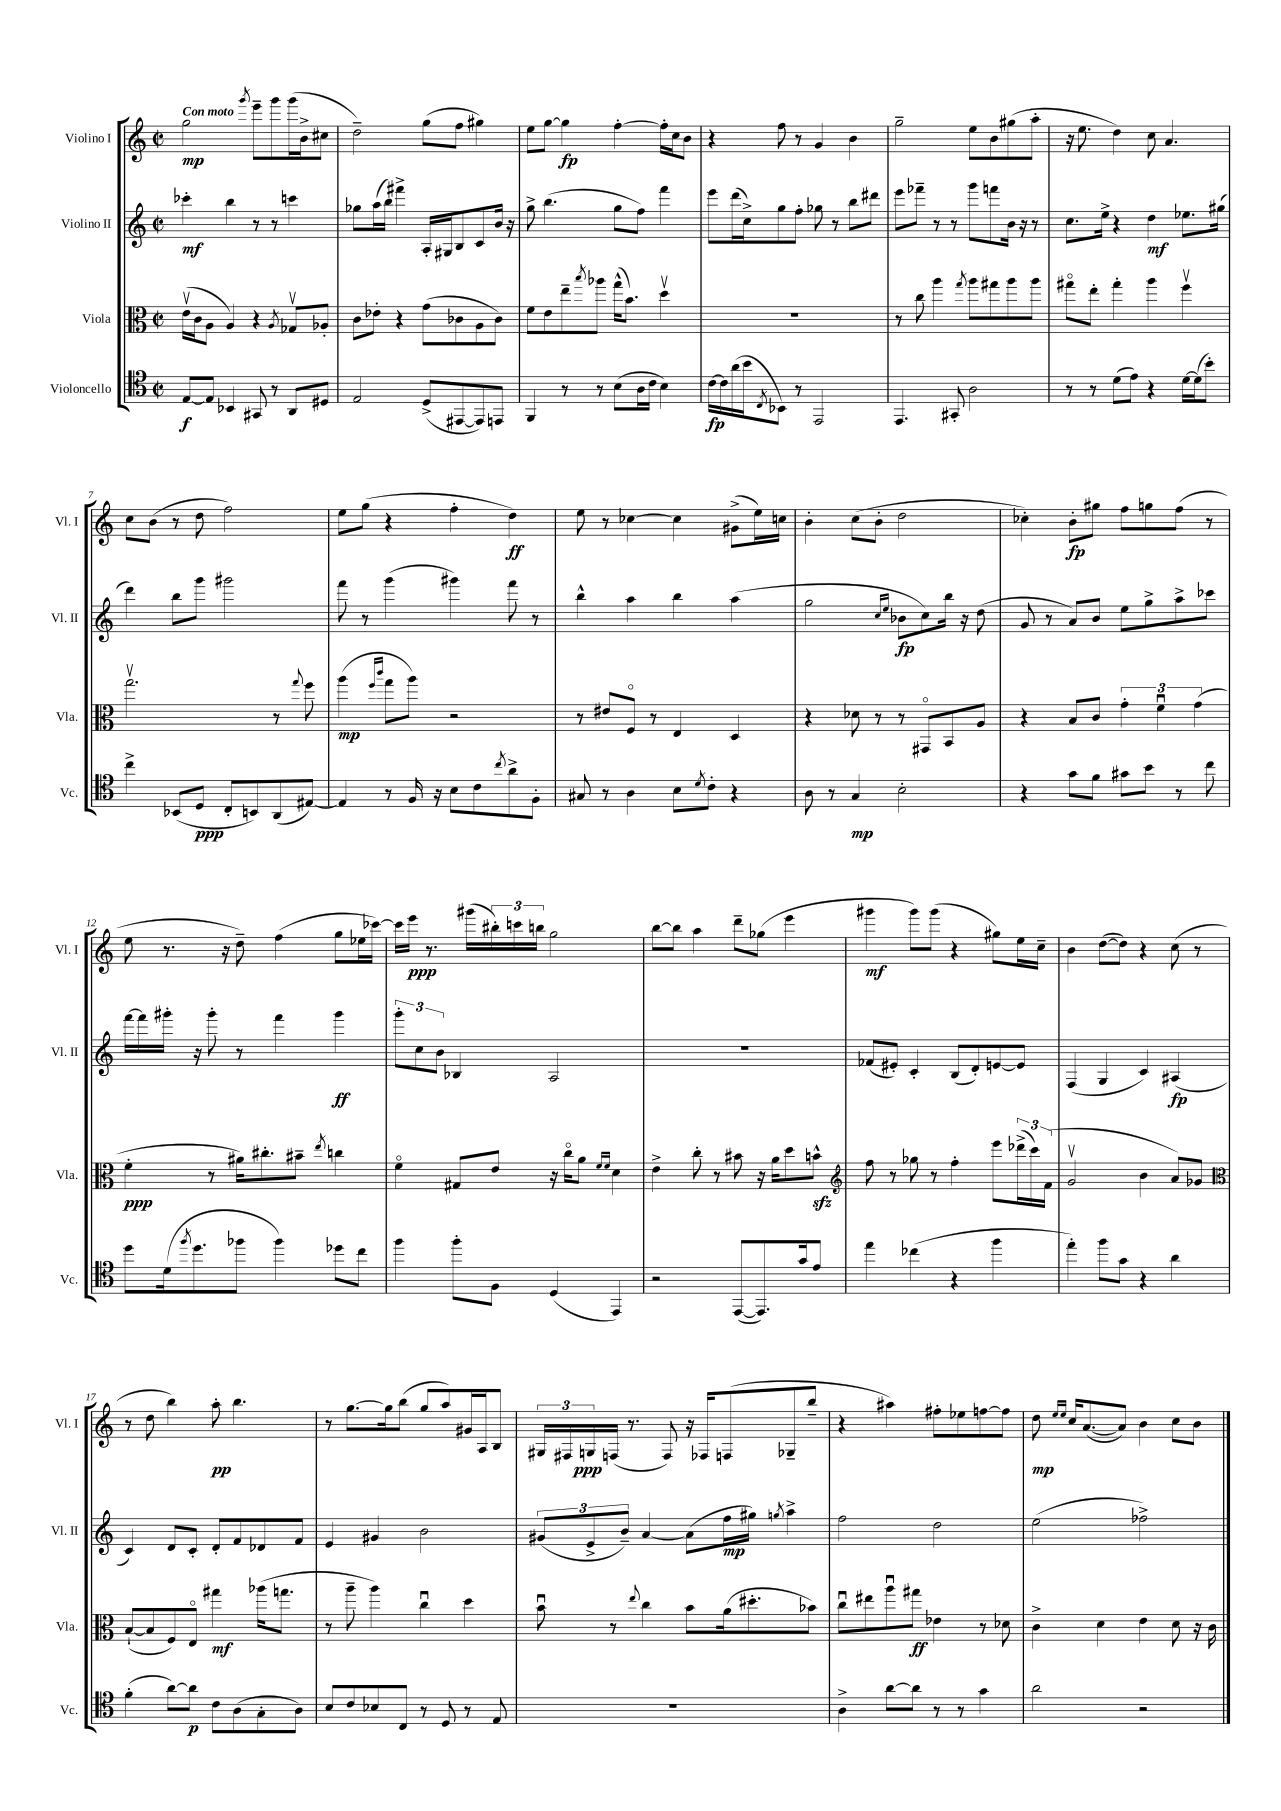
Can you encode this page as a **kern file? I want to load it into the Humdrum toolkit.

**kern	**dynam	**kern	**dynam	**kern	**dynam	**kern	**dynam
*part4	*part4	*part3	*part3	*part2	*part2	*part1	*part1
*staff4	*staff4	*staff3	*staff3	*staff2	*staff2	*staff1	*staff1
*I"Violoncello	*	*I"Viola	*	*I"Violino II	*	*I"Violino I	*
*I'Vc.	*	*I'Vla.	*	*I'Vl. II	*	*I'Vl. I	*
*clefC4	*	*clefC3	*	*clefG2	*	*clefG2	*
*k[]	*	*k[]	*	*k[]	*	*k[]	*
*M2/2	*	*M2/2	*	*M2/2	*	*M2/2	*
*met(c|)	*	*met(c|)	*	*met(c|)	*	*met(c|)	*
=1	=1	=1	=1	=1	=1	=1	=1
!	!	!	!	!	!	!LO:TX:a:B:t=Con moto	!
[8E/L	f	(16ev\LL	.	4ccc-X'\	mf	2gg\	mp
.	.	16c\J	.	.	.	.	.
8E/J]	.	8A\J	.	.	.	.	.
4BB-X/	.	4A/)	.	4bb\	.	.	.
.	.	.	.	.	.	8qggg/	.
8GG#X/	.	4r	.	8r	.	8eee~\L	.
8r	.	.	.	8r	.	8ggg\	.
.	.	8qA/	.	.	.	.	.
8AA/L	.	8G-Xv/L	.	4cccn\	.	(16ggg\L	.
.	.	.	.	.	.	16b^\J	.
8D#X/J	.	8A-X'/J	.	.	.	8cc#X\J	.
=2	=2	=2	=2	=2	=2	=2	=2
2E/	.	8c\L	.	8gg-X\L	.	2dd~\)	.
.	.	8e-X'\J	.	(16aa\L	.	.	.
.	.	.	.	16bb\JJ)	.	.	.
.	.	4r	.	4fff#X^\	.	.	.
(8D^/L	.	(8g\L	.	16A'/LL	.	(8gg\L	.
.	.	.	.	16G#X/J	.	.	.
[8EE#X/	.	8c-X\	.	8B/	.	8ff\J	.
8EE#/])	.	8A\	.	8c/	.	4gg#X\)	.
8EEn/J	.	8c-\J)	.	16b/Jk	.	.	.
.	.	.	.	16r	.	.	.
=3	=3	=3	=3	=3	=3	=3	=3
4FF/	.	8f\L	.	8gg^\	.	8ee\L	.
.	.	8e\	.	(4.bb\	.	[8gg\J	.
8r	.	8ee~\	.	.	.	4gg\]	fp
.	.	8qbb/	.	.	.	.	.
8r	.	8aa-X\J	.	.	.	.	.
(8B\L	.	(16gg^^\KL	.	8gg\L	.	[4ff'\	.
.	.	8.b\J)	.	.	.	.	.
16A\L	.	.	.	8ff\J)	.	.	.
16c\JJ	.	.	.	.	.	.	.
4B\)	.	4ddv\	.	4fff\	.	16ff'\LL]	.
.	.	.	.	.	.	16cc\J	.
.	.	.	.	.	.	8b\J	.
=4	=4	=4	=4	=4	=4	=4	=4
[16c\LL	fp	1r	.	8eee\L	.	4r	.
16c\]	.	.	.	.	.	.	.
(16a\	.	.	.	(16ddd\L	.	.	.
16b\J	.	.	.	16cc^\J)	.	.	.
8qC/	.	.	.	.	.	.	.
8BB-X\J)	.	.	.	8gg\	.	8ff\	.
8r	.	.	.	8ff'\J	.	8r	.
2EE/	.	.	.	8gg-X\	.	4g/	.
.	.	.	.	8r	.	.	.
.	.	.	.	8bb\L	.	4b\	.
.	.	.	.	8ddd#X\J	.	.	.
=5	=5	=5	=5	=5	=5	=5	=5
4.EE/	.	8r	.	8eee\L	.	2gg~\	.
.	.	8cc\	.	8fff-X~\J	.	.	.
.	.	4aa\	.	8r	.	.	.
8GG#X'/	.	.	.	8r	.	.	.
.	.	8qgg/	.	.	.	.	.
2A\	.	8aa\L	.	8ggg\L	.	8ee\L	.
.	.	8gg#X\	.	8fffn\	.	8b\	.
.	.	8aa\	.	16b\Jk	.	(8gg#X\	.
.	.	.	.	16r	.	.	.
.	.	8aa\J	.	8r	.	8aa'\J	.
=6	=6	=6	=6	=6	=6	=6	=6
8r	.	8gg#X\L	.	8.cc\L	.	16r	.
.	.	.	.	.	.	8.ee\	.
8r	.	8ee'\J	.	.	.	.	.
.	.	.	.	16ee^\Jk	.	.	.
(8d\L	.	4gg#'\	.	4r	.	4dd\)	.
8e\J)	.	.	.	.	.	.	.
4r	.	4aa\	.	4dd\	mf	8cc\	.
.	.	.	.	.	.	4.a/	.
[16d\LL	.	4ffv\	.	8.ee-X\L	.	.	.
(16d\J]	.	.	.	.	.	.	.
8b'\J)	.	.	.	.	.	.	.
.	.	.	.	(16gg#X\Jk	.	.	.
!!LO:LB:g=z
=7	=7	=7	=7	=7	=7	=7	=7
4cc^\	.	2.ggv\	.	4ddd\)	.	8cc\L	.
.	.	.	.	.	.	(8b\J	.
(8BB-X/L	.	.	.	8bb\L	.	8r	.
8D/J	ppp	.	.	8ggg\J	.	8dd\	.
8C'/L	.	.	.	2ggg#X\	.	2ff\)	.
8BBn/)	.	.	.	.	.	.	.
(8AA/	.	8r	.	.	.	.	.
.	.	8qqgg/	.	.	.	.	.
[8E#X/J)	.	8ff\	.	.	.	.	.
=8	=8	=8	=8	=8	=8	=8	=8
4E#/]	.	(4aa\	mp	8fff\	.	8ee\L	.
.	.	.	.	8r	.	(8gg\J	.
.	.	16qqff/LL	.	.	.	.	.
.	.	16qqccc/JJ	.	.	.	.	.
8r	.	8gg\L	.	(4ggg\	.	4r	.
16F/	.	8aa\J)	.	.	.	.	.
16r	.	.	.	.	.	.	.
8B\L	.	2r	.	4ggg#X\)	.	4ff'\	.
8c\	.	.	.	.	.	.	.
8qcc/	.	.	.	.	.	.	.
8a^\	.	.	.	8fff\	.	4dd\)	ff
8F'\J	.	.	.	8r	.	.	.
=9	=9	=9	=9	=9	=9	=9	=9
8G#X/	.	8r	.	4bb^^\	.	8ee\	.
8r	.	8e#X/L	.	.	.	8r	.
4A\	.	8F/J	.	4aa\	.	[4cc-X\	.
.	.	8r	.	.	.	.	.
8B\L	.	4E/	.	4bb\	.	4cc-\]	.
8qd/	.	.	.	.	.	.	.
8c'\J	.	.	.	.	.	.	.
4r	.	4D/	.	(4aa\	.	(8g#X^\L	.
.	.	.	.	.	.	16ee\L)	.
.	.	.	.	.	.	16ccn\JJ	.
=10	=10	=10	=10	=10	=10	=10	=10
8A\	.	4r	.	2gg\	.	4b'\	.
8r	.	.	.	.	.	.	.
4G/	mp	8d-X\	.	.	.	(8cc\L	.
.	.	8r	.	.	.	8b'\J	.
.	.	.	.	16qqcc/LL	.	.	.
.	.	.	.	16qqee/JJ	.	.	.
2B'\	.	8r	.	8b-X\L	fp	2dd\	.
.	.	8GG#X/L	.	8cc\)	.	.	.
.	.	8BB/	.	16bb\Jk	.	.	.
.	.	.	.	16r	.	.	.
.	.	8A/J	.	(8dd\	.	.	.
=11	=11	=11	=11	=11	=11	=11	=11
4r	.	4r	.	8g/	.	4cc-X'\)	.
.	.	.	.	8r	.	.	.
8g\L	.	8B/L	.	8a/L)	.	8b'\L	fp
8f\J	.	8c/J	.	8b/J	.	8gg#X\J	.
8g#X\L	.	6g'\	.	8ee\L	.	8ff\L	.
8b\J	.	.	.	8gg^\	.	8ggn\	.
.	.	6fu\	.	.	.	.	.
8r	.	.	.	8aa^\	.	(8ff\J	.
.	.	(6g\	.	.	.	.	.
8cc\	.	.	.	8ccc-X\J	.	8r	.
!!LO:LB:g=z
=12	=12	=12	=12	=12	=12	=12	=12
8dd\L	.	4f'\	ppp	[16fff\LL	.	8ee\	.
.	.	.	.	16fff\]	.	.	.
(16d\k	.	.	.	16ggg#X'\JJ	.	8.r	.
8qff/	.	.	.	.	.	.	.
8.dd\	.	.	.	16r	.	.	.
.	.	8r	.	8ggg#'\	.	.	.
.	.	.	.	.	.	16r	.
8ff-X\J	.	16a#X\KL)	.	8r	.	8dd~\)	.
.	.	8.cc#X'\	.	.	.	.	.
4ff-\)	.	.	.	4fff\	.	(4ff\	.
.	.	8b#X~\J	.	.	.	.	.
.	.	8qee/	.	.	.	.	.
8dd-X\L	.	4ccn\	.	4ggg#\	ff	8gg\L	.
8cc\J	.	.	.	.	.	16ee-X\L	.
.	.	.	.	.	.	[16ccc-X\JJ)	.
=13	=13	=13	=13	=13	=13	=13	=13
4ff\	.	4f\	.	12ggg'\L	.	16ccc-\LL]	.
.	.	.	.	.	.	16eee\JJ	ppp
.	.	.	.	12cc\	.	.	.
.	.	.	.	.	.	8.r	.
.	.	.	.	12b\J	.	.	.
8ff'\L	.	8G#X/L	.	4B-X/	.	.	.
.	.	.	.	.	.	(16ggg#X\LL	.
8F\J	.	8e/J	.	.	.	24bb#X'\)	.
.	.	.	.	.	.	24cccn\	.
.	.	.	.	.	.	24bbn\JJ	.
(4D/	.	16r	.	2A/	.	2gg\	.
.	.	16cc\KL	.	.	.	.	.
.	.	8a\J	.	.	.	.	.
.	.	16qqf/LL	.	.	.	.	.
.	.	16qqf/JJ	.	.	.	.	.
4EE/)	.	4d\	.	.	.	.	.
=14	=14	=14	=14	=14	=14	=14	=14
2r	.	4e^\	.	1r	.	[8bb\L	.
.	.	.	.	.	.	8bb\J]	.
.	.	8cc'\	.	.	.	4aa\	.
.	.	8r	.	.	.	.	.
([8EE/L	.	8b#X\	.	.	.	8ddd~\L	.
8.EE/])	.	16r	.	.	.	(8gg-X\J	.
.	.	16a\KL	.	.	.	.	.
.	.	8dd\	.	.	.	4eee\	.
16g/k	.	.	.	.	.	.	.
8e/J	.	8bnzz^^\J	.	.	.	.	.
=15	=15	=15	=15	=15	=15	=15	=15
*	*	*clefG2	*	*	*	*	*
4ee\	.	8ff\	.	(8f-X/L	.	4ggg#X\	mf
.	.	8r	.	8e#X'/J)	.	.	.
(4cc-X\	.	8gg-X\	.	4c'/	.	8ggg#\L)	.
.	.	8r	.	.	.	(8ggg#\J	.
4r	.	4ff'\	.	(8B/L	.	4r	.
.	.	.	.	8d'/)	.	.	.
4ff\	.	8eee\L	.	[8en/	.	8gg#X\L)	.
.	.	(24ddd-X^\L	.	8e/J]	.	16ee\L	.
.	.	24ccc\)	.	.	.	.	.
.	.	.	.	.	.	16cc~\JJ	.
.	.	(24f\JJ	.	.	.	.	.
=16	=16	=16	=16	=16	=16	=16	=16
4ee'\)	.	2gv/	.	(4F/	.	4b\	.
8ff\L	.	.	.	4G/	.	([8dd\L	.
8g\J	.	.	.	.	.	8dd\J])	.
4r	.	4b\	.	4c/)	.	4r	.
4a\	.	8a/L)	.	(4A#X/	fp	(8cc\	.
.	.	8g-X/J	.	.	.	8r	.
!!LO:LB:g=z
=17	=17	=17	=17	=17	=17	=17	=17
*	*	*clefC3	*	*	*	*	*
(4f'\	.	([8B`/L	.	4c/)	.	8r	.
.	.	8B/]	.	.	.	8dd\	.
[8a\L)	.	8F/)	.	8d/L	.	4bb\)	.
8a\J]	p	8E/J	.	8c'/J	.	.	.
8c\L	.	4gg#X\	mf	8d'/L	.	8aa'\	pp
(8A\	.	.	.	8f/	.	4.bb\	.
8G'\	.	(16aa-X\KL	.	8d-X/	.	.	.
.	.	8.ggn\J	.	.	.	.	.
8A\J)	.	.	.	8f/J	.	.	.
=18	=18	=18	=18	=18	=18	=18	=18
8B/L	.	8r	.	4e/	.	8r	.
8c/	.	8aa~\	.	.	.	[8.gg\L	.
8B-X/	.	4aa\)	.	4g#X/	.	.	.
.	.	.	.	.	.	16gg\k]	.
8C/J	.	.	.	.	.	(8bb\J	.
8r	.	4ccu\	.	2b\	.	8gg/L	.
8D/	.	.	.	.	.	8aa/)	.
8r	.	4dd\	.	.	.	16g#X/L	.
.	.	.	.	.	.	16A/J	.
8E/	.	.	.	.	.	8B/J	.
=19	=19	=19	=19	=19	=19	=19	=19
1r	.	8bu\	.	(12g#X/L	.	24G#X/LL	.
.	.	.	.	.	.	24F#X/	.
.	.	.	.	12e^/	.	24Gn/	ppp
.	.	8r	.	.	.	(16Fn/JJ	.
.	.	.	.	12b~/J)	.	.	.
.	.	.	.	.	.	8.r	.
.	.	8qqee/	.	.	.	.	.
.	.	4cc\	.	[4a/	.	.	.
.	.	.	.	.	.	8F/)	.
.	.	8b\L	.	(8a\L]	.	16r	.
.	.	.	.	.	.	16F-X/KL	.
.	.	(16a\k	.	16ff\L	mp	(8Fn/	.
.	.	8.dd#X'\	.	16gg#X\JJ)	.	.	.
.	.	.	.	8qggn/	.	.	.
.	.	.	.	4aa^\	.	8G-X~/	.
.	.	8b-X\J)	.	.	.	8bb~/J	.
=20	=20	=20	=20	=20	=20	=20	=20
4A^\	.	8ccu\L	.	2ff\	.	4r	.
.	.	8ee#X\	.	.	.	.	.
[8a\L	.	8aau\	.	.	.	4aa#X\)	.
8a\J]	.	8gg#X\J	ff	.	.	.	.
8r	.	4e-X\	.	2dd\	.	8ff#X'\L	.
8r	.	.	.	.	.	8ee-X\	.
4g\	.	8r	.	.	.	[8ffn\	.
.	.	8d-X\	.	.	.	8ff\J]	.
=21	=21	=21	=21	=21	=21	=21	=21
2a\	.	4c^\	.	(2ee\	.	8dd\	mp
.	.	.	.	.	.	16qqee/LL	.
.	.	.	.	.	.	16qqee/JJ	.
.	.	.	.	.	.	16cc/KL	.
.	.	.	.	.	.	([8.a/	.
.	.	4d\	.	.	.	.	.
.	.	.	.	.	.	8a/J])	.
2r	.	4e\	.	2ff-X^\)	.	4b\	.
.	.	8d\	.	.	.	8cc\L	.
.	.	16r	.	.	.	8b\J	.
.	.	16c\	.	.	.	.	.
==	==	==	==	==	==	==	==
*-	*-	*-	*-	*-	*-	*-	*-
